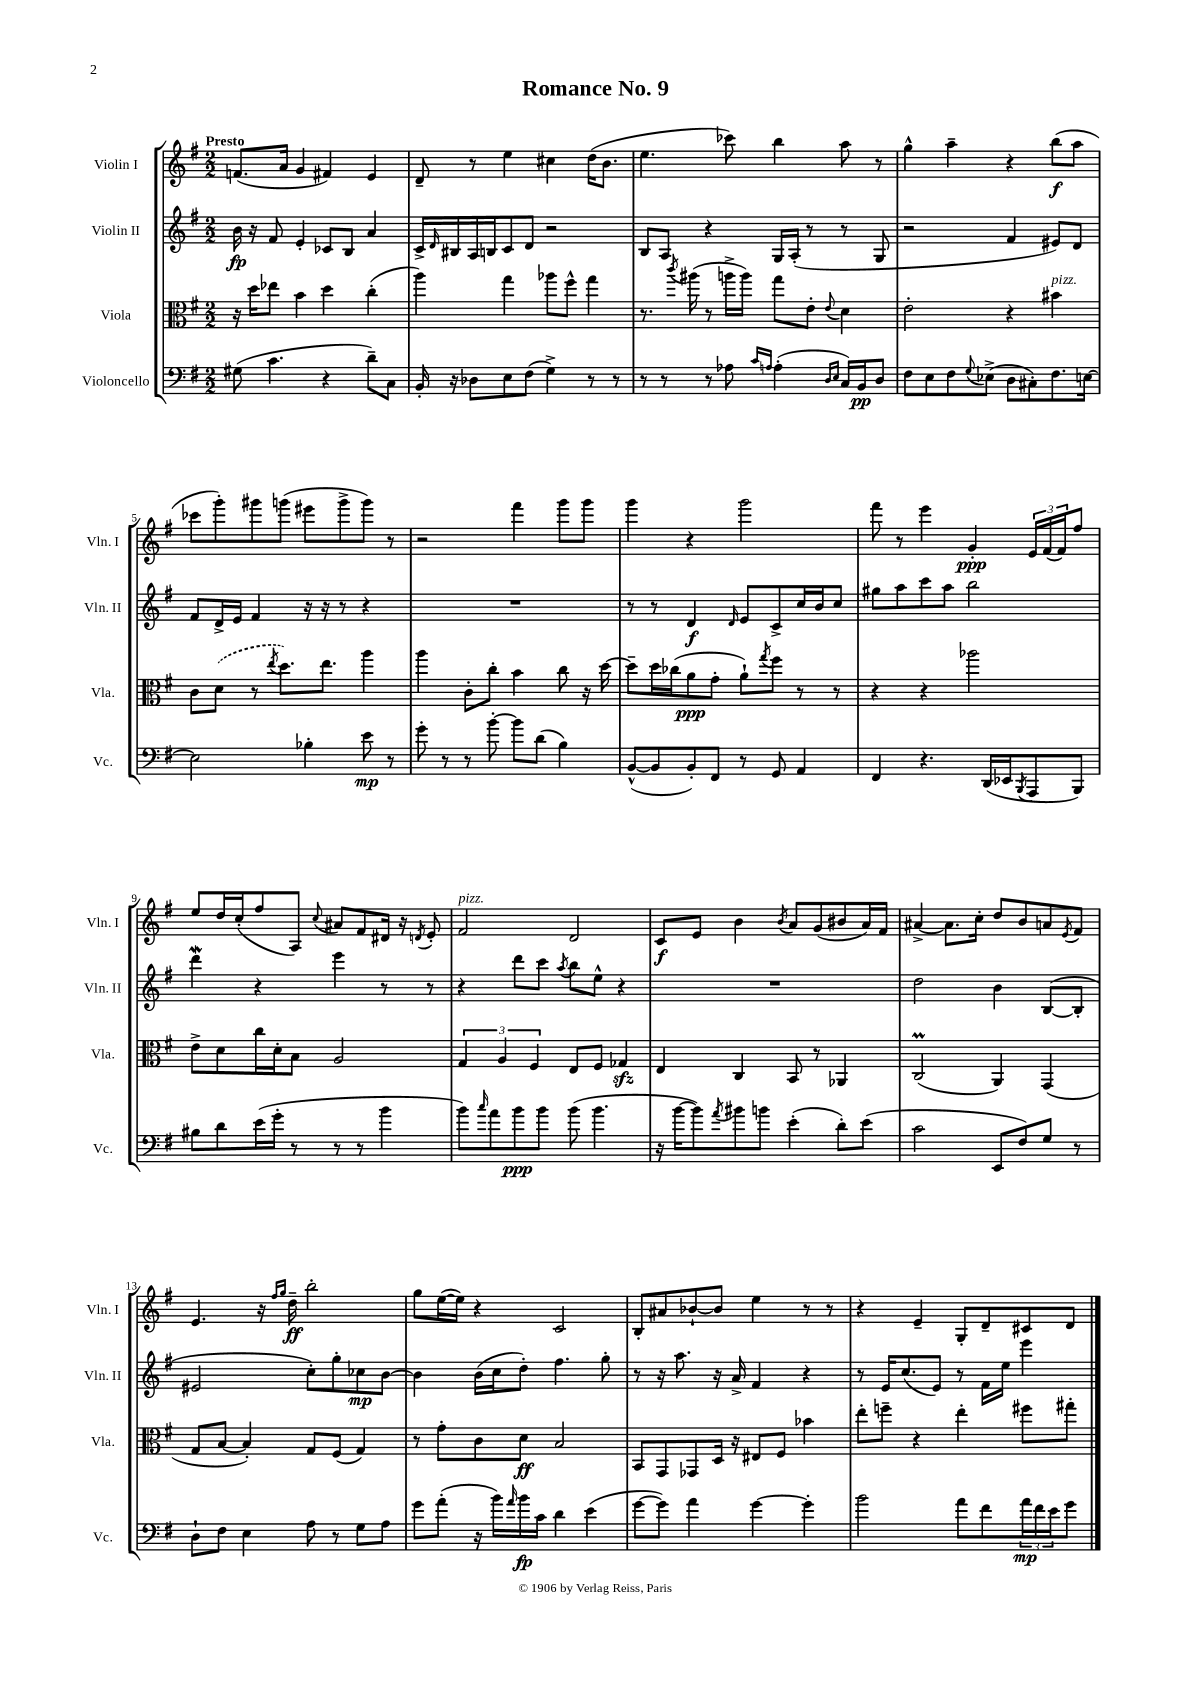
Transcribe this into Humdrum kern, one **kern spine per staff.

**kern	**kern	**kern	**kern
*staff4	*staff3	*staff2	*staff1
*clefF4	*clefC3	*clefG2	*clefG2
*k[f#]	*k[f#]	*k[f#]	*k[f#]
*M2/2	*M2/2	*M2/2	*M2/2
(8G#	16r	16b	(8.f
.	16dd	16r	.
4.c	8ee-	8f#	.
.	.	.	16a
.	4b	4e'	4g
4r	4dd	8c-	4f#)
.	.	8B	.
8d~)	(4cc'	4a	4e
8C	.	.	.
=	=	=	=
16BB'	4aa)	16c^	8d~
.	.	16qqd	.
16r	.	16B#	.
8D-	.	16A	8r
.	.	16B	.
8E	4gg	8c	4ee
(8F#	.	8d	.
4G^)	8aa-	2r	4cc#
.	8ff#^^	.	.
8r	4gg	.	(16dd
.	.	.	8.b
8r	.	.	.
=	=	=	=
8r	8.r	8B	4.ee
8r	.	8A	.
.	8qccc	.	.
.	(16aa#	.	.
8r	8r	4r	.
8A-	16aa^	.	8ccc-)
.	16aa)	.	.
16qqc	.	.	.
16qqA	.	.	.
(4A'	8gg	16G	4bb
.	.	(16A'	.
.	8e'	8r	.
16qqD	.	.	.
16qqE	8qqe	.	.
16C)	4d	8r	8aa
16BB	.	.	.
8D	.	8G	8r
=	=	=	=
8F#	2e'	2r	4gg^^
8E	.	.	.
8F#	.	.	4aa~
8qqG	.	.	.
(8E-^	.	.	.
8D	4r	4f#	4r
8C#')	.	.	.
8.F#	4b#	8e#)	(8bb
.	.	8d	8aa
[16E	.	.	.
=	=	=	=
2E]	8c	8f#	8ccc-
.	(8d	16d^	8ggg')
.	.	16e	.
.	8r	4f#	8ggg#
.	8qee	.	.
.	8.dd)	.	(8ggg
4B-'	.	16r	8eee#
.	8.ee	16r	.
.	.	8r	8ggg^
8e	4aa	4r	8ggg)
8r	.	.	8r
=	=	=	=
8g'	4aa	1r	2r
8r	.	.	.
8r	8c'	.	.
[8b'	8cc'	.	.
8b]	4b	.	4fff#
(8d	.	.	.
4B)	8cc	.	8ggg
.	16r	.	8ggg
.	[16dd	.	.
=	=	=	=
([8BB^^	8dd~]	8r	4ggg
8BB]	16dd	8r	.
.	(16cc-	.	.
8BB')	8a	4d	4r
8FF#	8g'	.	.
.	.	16qqd	.
8r	8a`)	8e	2ggg
.	8qgg	.	.
8GG	8ff#	8c^	.
4AA	8r	16cc	.
.	.	16b	.
.	8r	8cc	.
=	=	=	=
4FF#	4r	8gg#	8fff#
.	.	8aa	8r
4.r	4r	8ccc	4eee
.	.	8aa	.
.	2aa-	2bb	4g'
(16DD	.	.	.
16EE-	.	.	.
8qBBB	.	.	.
8AAA	.	.	24e
.	.	.	(24f#
.	.	.	24f#)
8BBB)	.	.	8ff#
=	=	=	=
8B#	8e^	4ddd	8ee
8d	8d	.	16dd
.	.	.	(16cc'
(16e	16cc	4r	8ff#
16g'	16d'	.	.
8r	8B	.	8A)
.	.	.	8qqcc
8r	2A	4eee	8a#
8r	.	.	8f#
4b	.	8r	16d#
.	.	.	16r
.	.	.	8qd
.	.	8r	8e'
=	=	=	=
8b)	6G	4r	2f#
16qqcc	.	.	.
8a	.	.	.
.	6A	.	.
8b	.	8ddd	.
.	6F#	.	.
8b	.	8ccc	.
.	.	8qaa	.
(8b	8E	8bb	2d
4.b	8F#	8ee^^	.
.	4G-	4r	.
=	=	=	=
16r	4E	1r	8c
[16b	.	.	.
8b])	.	.	8e
8qa	.	.	.
8b#	4C	.	4b
8b	.	.	.
.	.	.	8qb
(4e'	8BB	.	8a
.	8r	.	(8g
8d')	4AA-	.	8b#
(8e	.	.	16a)
.	.	.	16f#
=	=	=	=
2c	(2C	2dd	[4a#^
.	.	.	8.a#]
.	.	.	16cc'
8EE	4AA)	4b	8dd
8F#)	.	.	8b
8G	(4GG	([8B	8a
.	.	.	8qe
8r	.	8B']	8f#
=	=	=	=
8D`	8G	2e#	4.e
8F#	[8B	.	.
4E	4B'])	.	.
.	.	.	16r
.	.	.	16qqff#
.	.	.	16qqgg
.	.	.	16dd~
8A	8G	8cc')	2bb'
8r	(8F#	8gg'	.
8G	4G)	8cc-	.
8A	.	[8b	.
=	=	=	=
8g	8r	4b]	8gg
(8a'	8g'	.	([16ee
.	.	.	16ee])
16r	8c	(16b	4r
16b)	.	16cc	.
16qqa	.	.	.
16b	8d	8dd')	.
16c	.	.	.
4d	2B	4.ff#	2c
(4e	.	.	.
.	.	8gg'	.
=	=	=	=
[8g	8BB	8r	8B'
8g])	8GG	16r	8a#
.	.	8.aa	.
4a	8GG-	.	[8b-`
.	16D	16r	8b-]
.	16r	16a^	.
[4g	8E#	4f#	4ee
.	8F#	.	.
4g']	4b-	4r	8r
.	.	.	8r
=	=	=	=
2b	8ee'	8r	4r
.	8ff~	16e	.
.	.	(8.cc	.
.	4r	.	4e~
.	.	8e)	.
8a	4ee'	8r	8G'
8f#	.	16f#	8d~
.	.	16ee	.
24a	8ff#	4eee	8c#
24f#	.	.	.
24e	.	.	.
8g	8gg#'	.	8d
==	==	==	==
*-	*-	*-	*-
